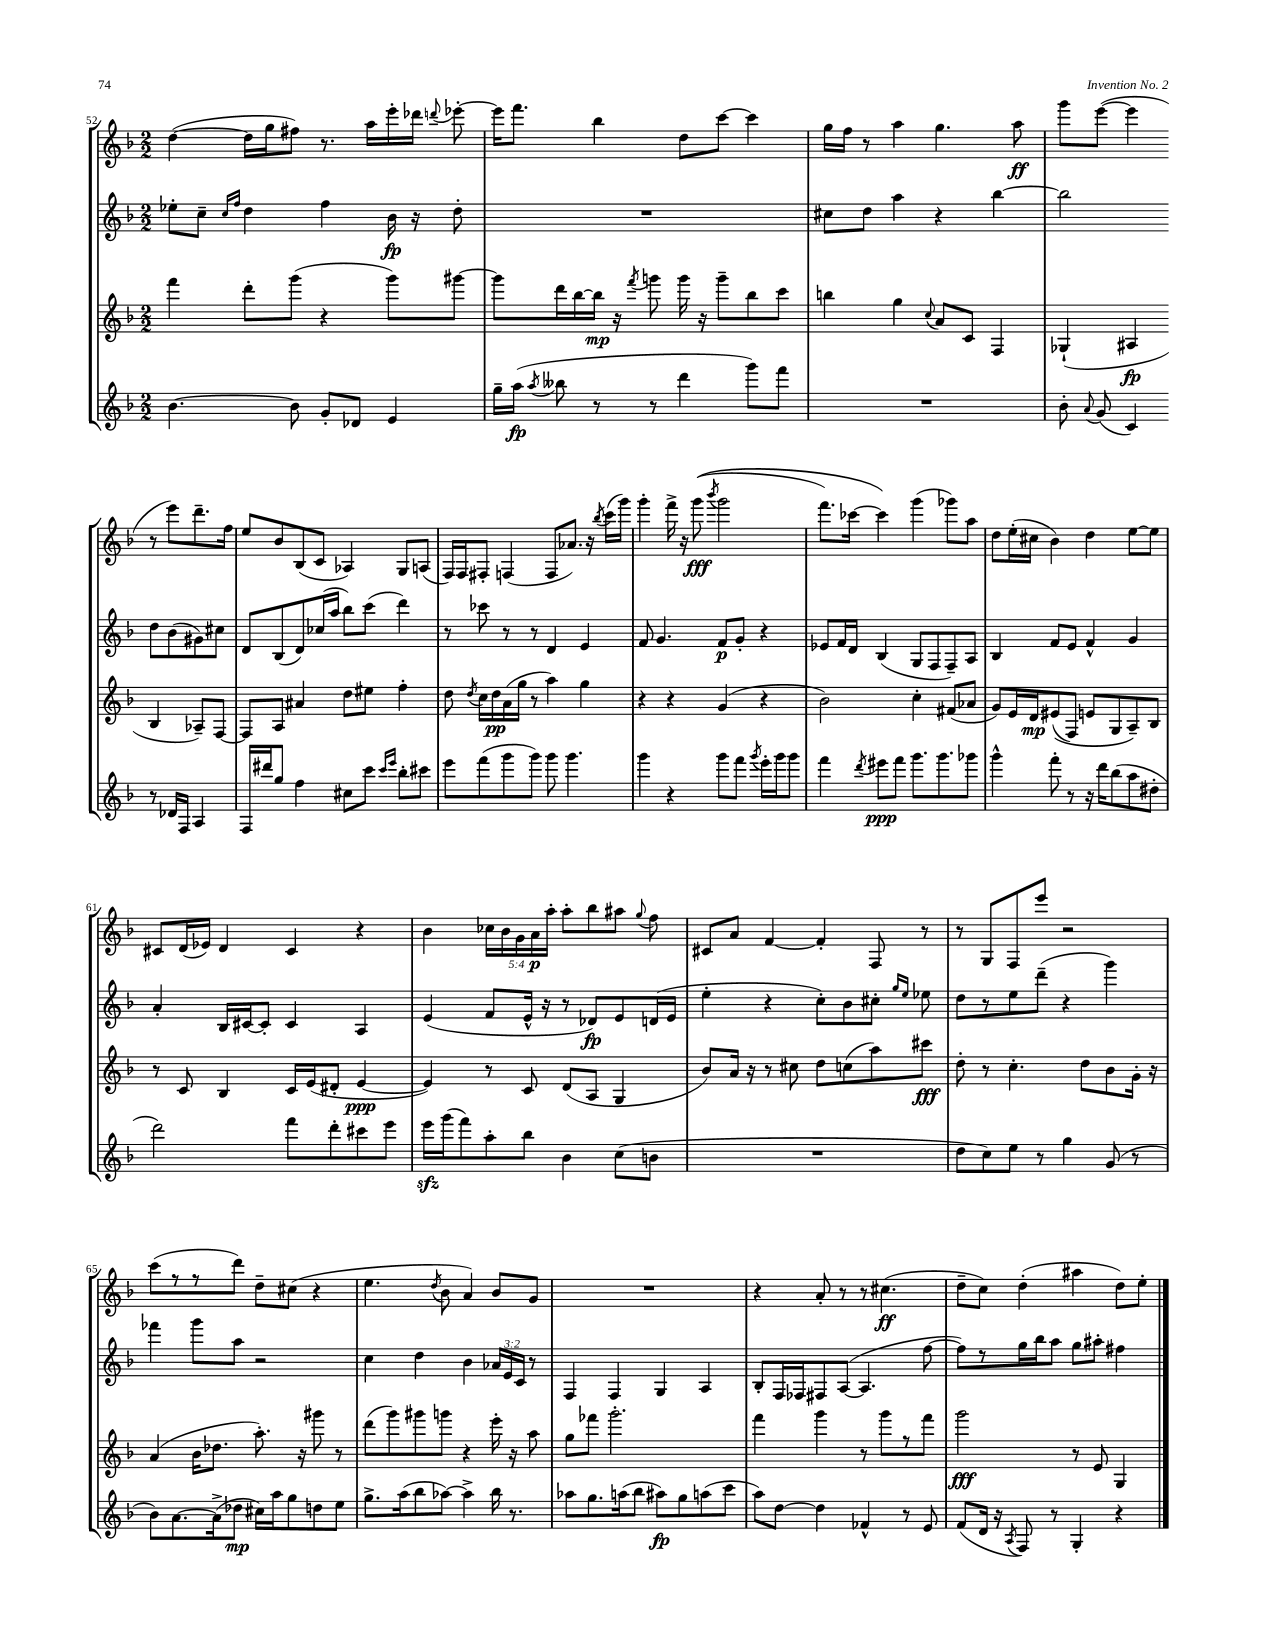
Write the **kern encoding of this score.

**kern	**dynam	**kern	**dynam	**kern	**dynam	**kern	**dynam
*part4	*part4	*part3	*part3	*part2	*part2	*part1	*part1
*staff4	*staff4	*staff3	*staff3	*staff2	*staff2	*staff1	*staff1
*clefG2	*	*clefG2	*	*clefG2	*	*clefG2	*
*k[b-]	*	*k[b-]	*	*k[b-]	*	*k[b-]	*
*M2/2	*	*M2/2	*	*M2/2	*	*M2/2	*
=52	=52	=52	=52	=52	=52	=52	=52
[4.b-\	.	4fff\	.	8ee-X'\L	.	([4dd\	.
.	.	.	.	8cc~\J	.	.	.
.	.	.	.	16qqcc/LL	.	.	.
.	.	.	.	16qqff/JJ	.	.	.
.	.	8ddd'\L	.	4dd\	.	16dd\LL]	.
.	.	.	.	.	.	16gg\J	.
8b-\]	.	(8ggg\J	.	.	.	8ff#X\J)	.
8g'/L	.	4r	.	4ff\	.	8.r	.
8d-X/J	.	.	.	.	.	.	.
.	.	.	.	.	.	16aa\LL	.
4e/	.	8ggg\L)	.	16b-\	fp	16eee'\	.
.	.	.	.	16r	.	16ddd-X\JJ	.
.	.	.	.	.	.	8qqdddn/	.
.	.	[8ggg#X\J	.	8dd'\	.	[8eee-X'\	.
=53	=53	=53	=53	=53	=53	=53	=53
16gg~\LL	.	8ggg#\L]	.	1r	.	16eee-\KL]	.
(16aa\JJ	fp	.	.	.	.	8.fff\J	.
8qaa/	.	.	.	.	.	.	.
8bb--X\	.	16ddd\L	.	.	.	.	.
.	.	[16bb-\	.	.	.	.	.
8r	.	16bb-\JJ]	mp	.	.	4bb-\	.
.	.	16r	.	.	.	.	.
.	.	8qfff/	.	.	.	.	.
8r	.	8gggn\	.	.	.	.	.
4ddd\	.	16ggg\	.	.	.	8dd\L	.
.	.	16r	.	.	.	.	.
.	.	8ggg~\L	.	.	.	[8ccc\J	.
8ggg\L)	.	8bb-\	.	.	.	4ccc\]	.
8fff\J	.	8ccc\J	.	.	.	.	.
=54	=54	=54	=54	=54	=54	=54	=54
1r	.	4bbn\	.	8cc#X\L	.	16gg\LL	.
.	.	.	.	.	.	16ff\JJ	.
.	.	.	.	8dd\J	.	8r	.
.	.	4gg\	.	4aa\	.	4aa\	.
.	.	8qqcc/	.	.	.	.	.
.	.	8a/L	.	4r	.	4.gg\	.
.	.	8c/J	.	.	.	.	.
.	.	4F/	.	[4bb-\	.	.	.
.	.	.	.	.	.	8aa\	ff
=55	=55	=55	=55	=55	=55	=55	=55
8b-'\	.	(4G-X`/	.	2bb-\]	.	8ggg\L	.
8qqa/	.	.	.	.	.	.	.
(8g/	.	.	.	.	.	([8eee\J	.
4c/)	.	4A#X/	fp	.	.	4eee\]	.
8r	.	4B-/	.	8dd\L	.	8r	.
16d-X/LL	.	.	.	(8b-\	.	8eee\L)	.
16F/JJ	.	.	.	.	.	.	.
4A/	.	8A-X~/L)	.	8g#X\)	.	8.ddd~\	.
.	.	[8F/J	.	8cc#X\J	.	.	.
.	.	.	.	.	.	16ff\Jk	.
!!LO:LB:g=z
=56	=56	=56	=56	=56	=56	=56	=56
16F/LL	.	8F/L]	.	8d/L	.	8ee/L	.
16ddd#X/J	.	.	.	.	.	.	.
8gg/J	.	8A/J	.	(8B-/	.	8b-/	.
4ff\	.	4a#X/	.	8d/)	.	(8B-/	.
.	.	.	.	(16cc-X/L	.	8c/J	.
.	.	.	.	16aa/JJ	.	.	.
8cc#X\L	.	8dd\L	.	8bb-\L)	.	4A-X/)	.
8ccc\J	.	8ee#X\J	.	(8ccc\J	.	.	.
16qqccc/LL	.	.	.	.	.	.	.
16qqeee/JJ	.	.	.	.	.	.	.
8bb-'\L	.	4ff'\	.	4ddd\)	.	8G/L	.
8ccc#X\J	.	.	.	.	.	(8An/J	.
=57	=57	=57	=57	=57	=57	=57	=57
8eee\L	.	8dd\	.	8r	.	16F/LL)	.
.	.	.	.	.	.	16F/J	.
.	.	8qdd/	.	.	.	.	.
(8fff\	.	16cc\LL	.	8ccc-X\	.	8F#X'/J	.
.	.	16dd\	pp	.	.	.	.
8ggg\	.	(16a\	.	8r	.	(4Fn/	.
.	.	16gg\JJ	.	.	.	.	.
8ggg\J)	.	8r	.	8r	.	.	.
8ggg\	.	4aa\)	.	4d/	.	8F/L	.
4.ggg\	.	.	.	.	.	8.a-X/J)	.
.	.	4gg\	.	4e/	.	.	.
.	.	.	.	.	.	16r	.
.	.	.	.	.	.	8qbb-/	.
.	.	.	.	.	.	(16ccc\LL	.
.	.	.	.	.	.	16ggg\JJ)	.
=58	=58	=58	=58	=58	=58	=58	=58
4ggg\	.	4r	.	8f/	.	4ggg'\	.
.	.	.	.	4.g/	.	.	.
4r	.	4r	.	.	.	16fff^\	.
.	.	.	.	.	.	16r	.
.	.	.	.	.	.	((8ggg\	fff
.	.	.	.	.	.	8qbbb-/	.
8ggg\L	.	(4g/	.	8f/L	p	2ggg\	.
8fff\J	.	.	.	8g'/J	.	.	.
8qggg/	.	.	.	.	.	.	.
16eee'\LL	.	4r	.	4r	.	.	.
16ggg\J	.	.	.	.	.	.	.
8ggg\J	.	.	.	.	.	.	.
=59	=59	=59	=59	=59	=59	=59	=59
4fff\	.	2b-\)	.	8e-X/L	.	8.fff\L)	.
.	.	.	.	16f/L	.	.	.
.	.	.	.	16d/JJ	.	[16ccc-X\Jk	.
8qddd/	.	.	.	.	.	.	.
8eee#X\L	ppp	.	.	(4B-/	.	4ccc-\])	.
8fff\J	.	.	.	.	.	.	.
8.ggg\L	.	4cc'\	.	8G/L	.	(4ggg\	.
.	.	.	.	8F/	.	.	.
8.ggg\	.	.	.	.	.	.	.
.	.	(8f#X/L	.	8F~/)	.	8ggg-X\L)	.
8ggg-X\J	.	8a-X/J	.	8A/J	.	8aa\J	.
=60	=60	=60	=60	=60	=60	=60	=60
4ggg^^\	.	8g/L)	.	4B-/	.	8dd\L	.
.	.	16e/L	.	.	.	(16ee'\L	.
.	.	16d/J	mp	.	.	16cc#X\JJ	.
8fff'\	.	((8e#X/	.	8f/L	.	4b-\)	.
8r	.	8F/J)	.	8e/J	.	.	.
16r	.	8en/L	.	4f^^/	.	4dd\	.
16ddd\KL	.	.	.	.	.	.	.
(8bb-\	.	8G/	.	.	.	.	.
8aa\	.	8A~/)	.	4g/	.	[8ee\L	.
8dd#X'\J	.	8B-/J	.	.	.	8ee\J]	.
!!LO:LB:g=z
=61	=61	=61	=61	=61	=61	=61	=61
2ddd\)	.	8r	.	4a'/	.	8c#X/L	.
.	.	8c/	.	.	.	(16d/L	.
.	.	.	.	.	.	16e-X/JJ)	.
.	.	4B-/	.	16B-/LL	.	4d/	.
.	.	.	.	[16c#X/J	.	.	.
.	.	.	.	8c#'/J]	.	.	.
8fff\L	.	16c/LL	.	4c#/	.	4c#/	.
.	.	(16e/J	.	.	.	.	.
8ddd'\	.	8d#X'/J	.	.	.	.	.
8ccc#X\	.	[4e/	ppp	4A/	.	4r	.
8eee\J	.	.	.	.	.	.	.
=62	=62	=62	=62	=62	=62	=62	=62
16eeezz\LL	.	4e/])	.	(4e/	.	4b-\	.
(16ggg\J	.	.	.	.	.	.	.
8fff\)	.	.	.	.	.	.	.
8aa'\	.	8r	.	8f/L	.	20cc-X\LL	.
.	.	.	.	.	.	20b-\	.
.	.	.	.	.	.	20g\	.
8bb-\J	.	8c/	.	16e^^/Jk	.	.	.
.	.	.	.	.	.	20a\	p
.	.	.	.	16r	.	.	.
.	.	.	.	.	.	20aa'\JJ	.
4b-\	.	(8d/L	.	8r	.	8aa'\L	.
.	.	8A/J	.	8d-X/L)	fp	8bb-\	.
(8cc\L	.	4G/	.	8e/	.	8aa#X\J	.
.	.	.	.	.	.	8qqgg/	.
8bn\J	.	.	.	(16dn/L	.	8ff\	.
.	.	.	.	16e/JJ	.	.	.
=63	=63	=63	=63	=63	=63	=63	=63
1r	.	8b-/L)	.	4ee'\	.	8c#X/L	.
.	.	16a/Jk	.	.	.	8a/J	.
.	.	16r	.	.	.	.	.
.	.	8r	.	4r	.	[4f/	.
.	.	8cc#X\	.	.	.	.	.
.	.	8dd\L	.	8cc'\L)	.	4f'/]	.
.	.	(8ccn\	.	8b-\	.	.	.
.	.	8aa\)	.	8cc#X'\J	.	8F/	.
.	.	.	.	16qqgg/LL	.	.	.
.	.	.	.	16qqee/JJ	.	.	.
.	.	8ccc#X\J	fff	8ee-X\	.	8r	.
=64	=64	=64	=64	=64	=64	=64	=64
8dd\L	.	8dd'\	.	8dd\L	.	8r	.
8cc\)	.	8r	.	8r	.	8G/L	.
8ee\J	.	4.cc'\	.	8ee\	.	8F/	.
8r	.	.	.	(8ddd~\J	.	8eee/J	.
4gg\	.	.	.	4r	.	2r	.
.	.	8dd\L	.	.	.	.	.
(8g/	.	8b-\	.	4ggg\)	.	.	.
8r	.	16g'\Jk	.	.	.	.	.
.	.	16r	.	.	.	.	.
!!LO:LB:g=z
=65	=65	=65	=65	=65	=65	=65	=65
8b-\L)	.	(4a/	.	4fff-X\	.	(8ccc\L	.
[8.a\	.	.	.	.	.	8r	.
.	.	16b-\KL	.	8ggg\L	.	8r	.
(16a^\k]	.	8.dd-X\J	.	.	.	.	.
8dd-X\J	mp	.	.	8aa\J	.	8ddd\J)	.
16cc#X\LL)	.	8.aa'\)	.	2r	.	8dd~\L	.
16aa\J	.	.	.	.	.	.	.
8gg\	.	.	.	.	.	(8cc#X\J	.
.	.	16r	.	.	.	.	.
8ddn\	.	8ggg#X\	.	.	.	4r	.
8ee\J	.	8r	.	.	.	.	.
=66	=66	=66	=66	=66	=66	=66	=66
8.gg^\L	.	(8ddd\L	.	4cc\	.	4.ee\	.
.	.	8ggg\)	.	.	.	.	.
(16aa\k	.	.	.	.	.	.	.
8bb-\	.	8ggg#X\	.	4dd\	.	.	.
.	.	.	.	.	.	8qdd/	.
[8aa-X\J)	.	8gggn\J	.	.	.	8b-\	.
4aa-^\]	.	4r	.	4b-\	.	4a/)	.
16bb-\	.	16eee'\	.	24a-X/LL	.	8b-/L	.
.	.	.	.	24e/	.	.	.
8.r	.	16r	.	.	.	.	.
.	.	.	.	24c/JJ	.	.	.
.	.	8aa\	.	8r	.	8g/J	.
=67	=67	=67	=67	=67	=67	=67	=67
8aa-X\L	.	8gg\L	.	4F/	.	1r	.
8.gg\	.	8fff-X\J	.	.	.	.	.
.	.	2.ggg'\	.	4F/	.	.	.
(16aan\k	.	.	.	.	.	.	.
8bb-\J	.	.	.	.	.	.	.
8aa#X\L)	fp	.	.	4G/	.	.	.
8gg\	.	.	.	.	.	.	.
(8aan\	.	.	.	4A/	.	.	.
8ccc\J	.	.	.	.	.	.	.
=68	=68	=68	=68	=68	=68	=68	=68
8aa\L)	.	4fff\	.	8B-'/L	.	4r	.
[8dd\J	.	.	.	16F/L	.	.	.
.	.	.	.	16F-X/J	.	.	.
4dd\]	.	4ggg\	.	8F#X/	.	8a'/	.
.	.	.	.	([8A/J	.	8r	.
4f-X^^/	.	8r	.	4.A/]	.	8r	.
.	.	8ggg\L	.	.	.	(4.cc#X\	ff
8r	.	8r	.	.	.	.	.
8e/	.	8fff\J	.	[8ff\	.	.	.
=69	=69	=69	=69	=69	=69	=69	=69
(8f/L	.	2ggg\	fff	8ff\L])	.	8dd~\L	.
16d/Jk	.	.	.	8r	.	8cc\J)	.
16r	.	.	.	.	.	.	.
8qA/	.	.	.	.	.	.	.
8F/)	.	.	.	16gg\L	.	(4dd'\	.
.	.	.	.	16bb-\J	.	.	.
8r	.	.	.	8aa\J	.	.	.
4G'/	.	8r	.	8gg\L	.	4aa#X\	.
.	.	8e/	.	8aa#X'\J	.	.	.
4r	.	4G/	.	4ff#X\	.	8dd\L)	.
.	.	.	.	.	.	8ee'\J	.
==	==	==	==	==	==	==	==
*-	*-	*-	*-	*-	*-	*-	*-
